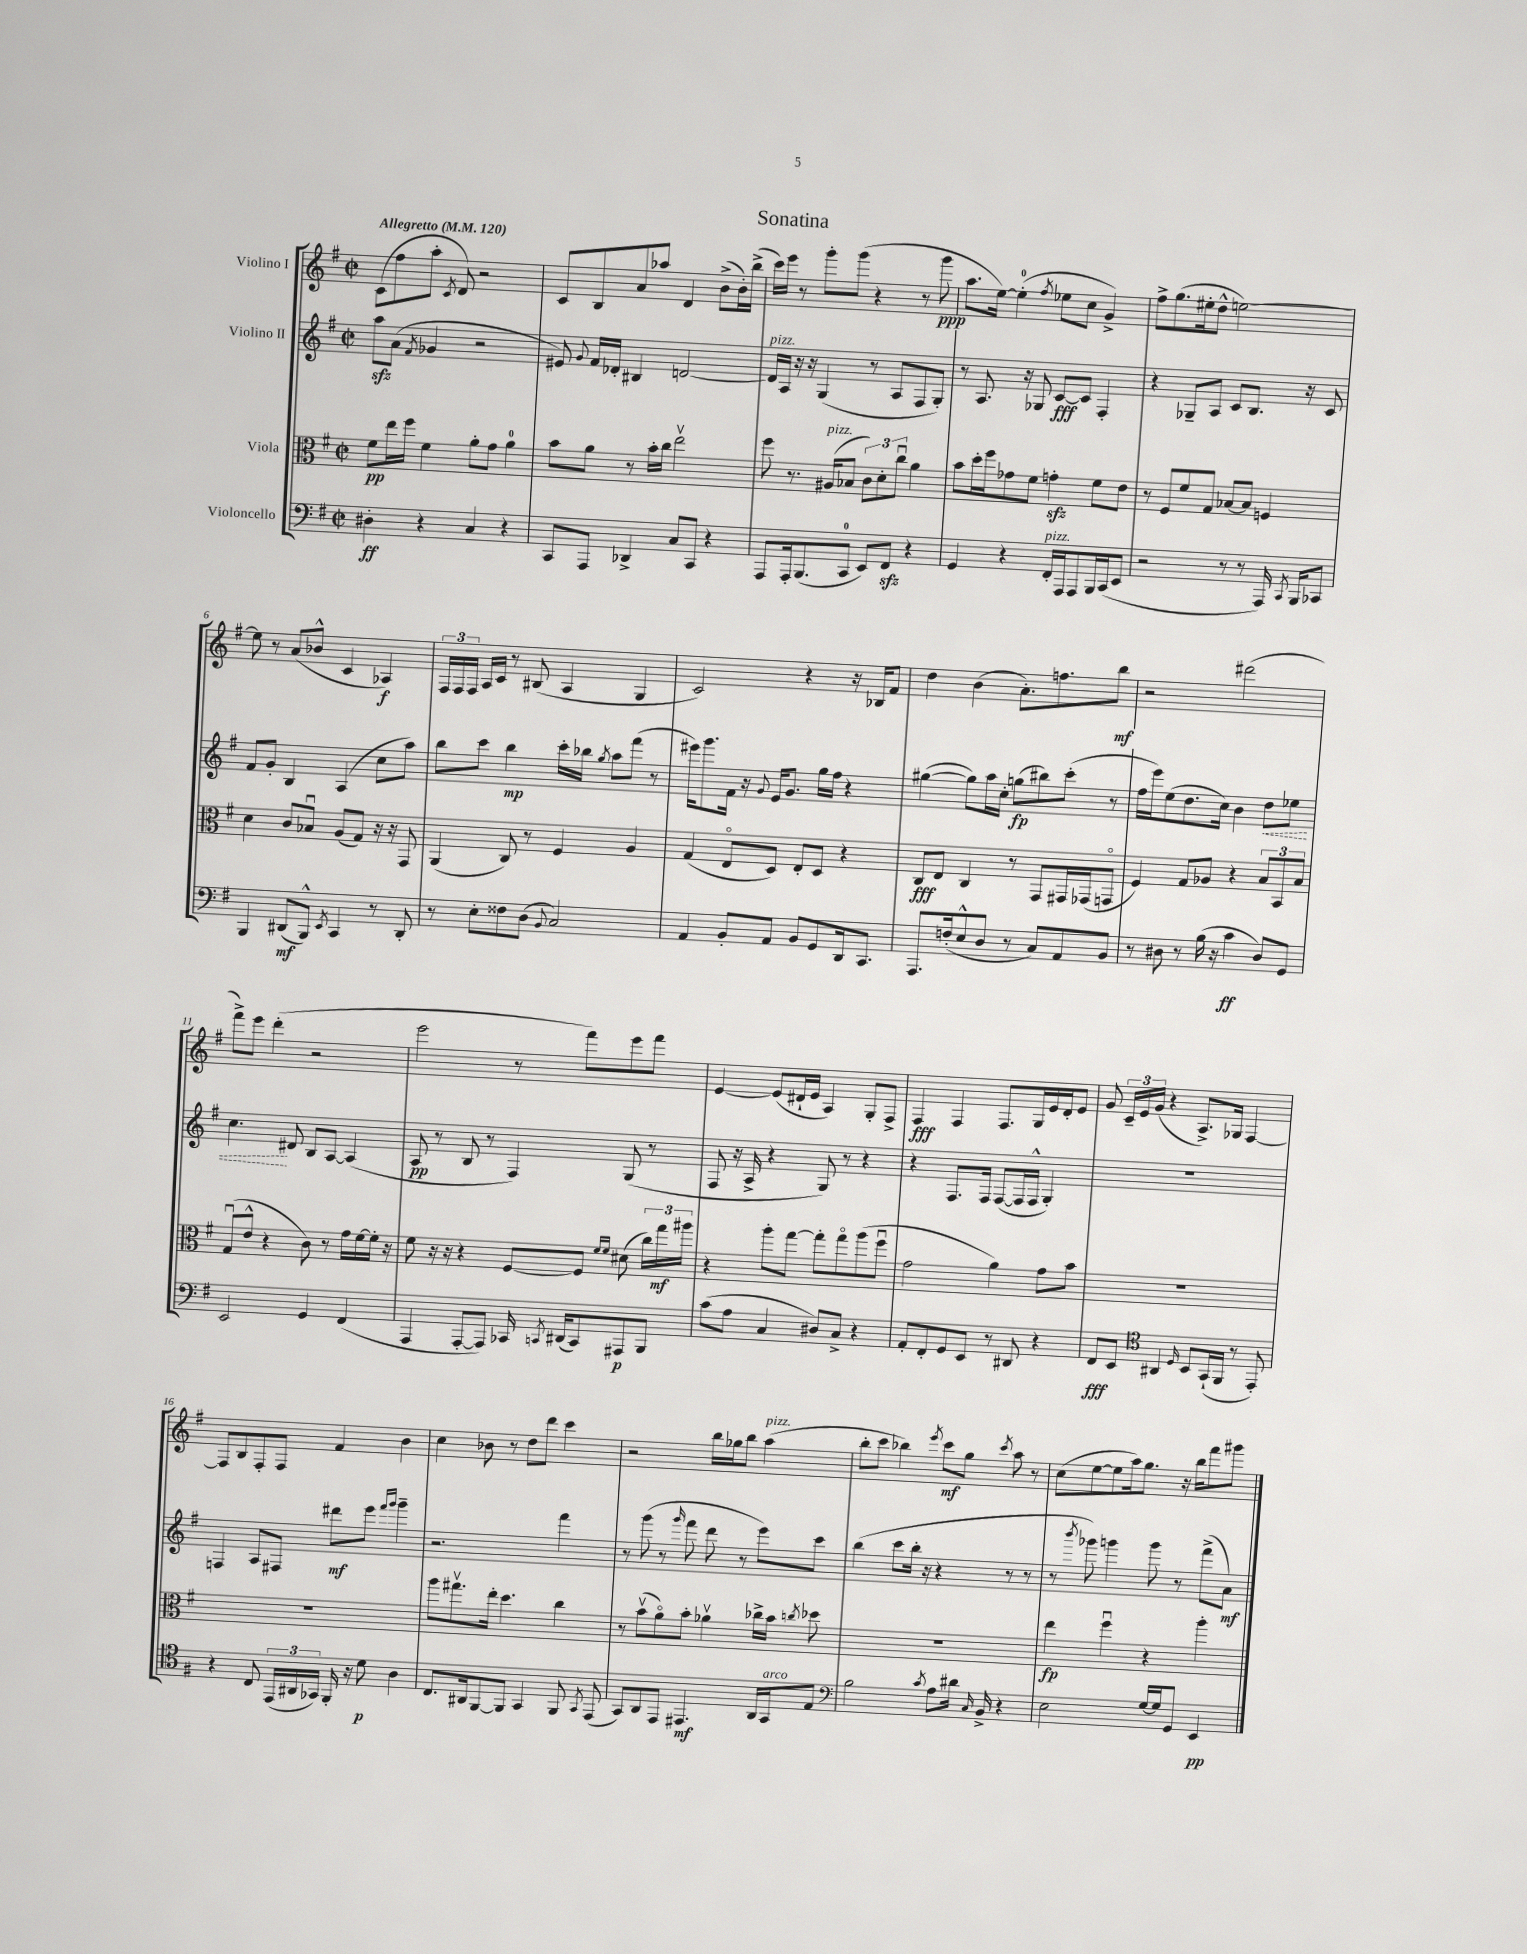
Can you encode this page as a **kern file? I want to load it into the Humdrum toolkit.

**kern	**kern	**kern	**kern
*staff4	*staff3	*staff2	*staff1
*clefF4	*clefC3	*clefG2	*clefG2
*k[f#]	*k[f#]	*k[f#]	*k[f#]
*M2/2	*M2/2	*M2/2	*M2/2
*met(c|)	*met(c|)	*met(c|)	*met(c|)
*MM120	*MM120	*MM120	*MM120
4D#'	8f#	8aa	(8c
.	16ee	(8a	8ff#
.	16ff#	.	.
.	.	8qf#	.
4r	4f#	4g-	8aa'
.	.	.	8qc
.	.	.	8d)
4C	8a'	2r	2r
.	8g	.	.
4r	4a	.	.
=	=	=	=
8CC	8b	8e#)	8c
.	.	8qqg	.
8AAA	8a	16f#	8B
.	.	16d-'	.
4DD-^	8r	4B#	8a
.	16b'	.	8aa-
.	16cc	.	.
8C	2eev	[2d	4d
8CC	.	.	.
4r	.	.	(8b^
.	.	.	16b')
.	.	.	(16bb^
=	=	=	=
8AAA	8ff#	16d]	16ccc)
.	.	16A	16eee
16AAA'	8.r	16r	8r
(8.BBB	.	16r	.
.	.	(4G	8ggg'
.	(16A#	.	.
8CC	8B-	.	(8ggg
8EE)	12c)	8r	4r
.	12d'	.	.
8FF#	.	8A	.
.	12ccu	.	.
4r	4a	8F#	8r
.	.	8G')	8ggg
=	=	=	=
4GG	8b	8r	8.aa
.	16dd'	8.A	.
.	16ff#	.	[16ee)
4r	8g-	.	(4ee']
.	.	16r	.
.	8f#	8G-	.
.	.	.	8qff#
16FF#'	4g'	[8c	8ee-
16AAA	.	.	.
8AAA	.	8c]	8cc
16BBB	8f#	4F#'	4g^)
(16CC	.	.	.
8EE	8e	.	.
=	=	=	=
2r	8r	4r	8ff#^
.	8F#	.	(8.gg
.	8f#	8G-~	.
.	.	.	16ee#'
.	8G	8A	8dd^^
8r	[8B-	8c	[2ee)
8r	8B-]	8.B	.
16AAA)	4F	.	.
8qCC	.	.	.
16BBB	.	16r	.
8CC-	.	8c	.
=	=	=	=
4BBB	4d	8f#	8ee]
.	.	8g'	8r
(8DD#	8c	4B	(8a
8BBB^^)	8B-u	.	8b-^^
8qEE	.	.	.
4CC	(8A	(4A	4c
.	8G)	.	.
8r	16r	8cc	4A-)
.	16r	.	.
8DD#'	8GG	8aa)	.
=	=	=	=
8r	(4AA	8bb	24F#
.	.	.	24F#
.	.	.	24F#
8E'	.	8ccc	16A
.	.	.	16c
8F##	8C)	4bb	8r
(8D	8r	.	(8B#
8qqBB	.	.	.
2C)	4F#	16ccc'	4A
.	.	16bb-	.
.	.	8qgg	.
.	.	8aa	.
.	4A	(8fff#	4G
.	.	8r	.
=	=	=	=
4AA	(4G	16eee#)	2c)
.	.	8.ggg	.
8BB'	8Eo	16f#	.
.	.	16r	.
.	.	8qqg	.
8AA	8D)	16e	.
.	.	8.g	.
8BB	8E'	.	4r
8GG	8D	16gg	.
.	.	16ff#	.
16DD	4r	4r	16r
8.CC	.	.	16B-
.	.	.	8f#
=	=	=	=
8.AAA	8C	([4gg#	4dd
.	8E	.	.
(16F'	.	.	.
8E^^	4C	8gg#])	(4b
8D	.	16aa	.
.	.	16cc'	.
8r	8r	(8gg	8.a')
8C)	8GG	8bb#)	.
.	.	.	8.ff
8AA	16GG#	(8ccc'	.
.	(16GG-	.	.
8BB	8GGo	8r	8bb
=	=	=	=
8r	4F#)	16ff#	2r
.	.	16eee)	.
8D#	.	(8ee	.
8r	8G	8.dd	.
(16B	8A-	.	.
16r	.	16cc)	.
4c	4r	4b	(2ddd#
8D#)	12B	8dd	.
.	12BB	.	.
8GG	.	8ee-	.
.	12B	.	.
=	=	=	=
2EE	(8Gu	4.cc	8fff#^)
.	8e^^	.	8eee
.	4r	.	(4ddd'
.	.	8d#	.
4GG	8c)	8B	2r
.	8r	[8A	.
(4FF#	16g	(4A]	.
.	[16f#	.	.
.	16f#']	.	.
.	16r	.	.
=	=	=	=
4AAA	8f#	8A	2eee
.	16r	8r	.
.	16r	.	.
[8AAA'	4r	8B	.
8AAA])	.	8r	.
16CC-	[8F#	4F#)	8r
8qCC	.	.	.
(16DD#	.	.	.
8CC)	8F#]	.	8fff#)
.	16qqf#	.	.
.	16qqf#	.	.
8AAA#	(8d#	(8G	8eee
8BBB	24cc)	8r	8fff#
.	24gg	.	.
.	24aa#	.	.
=	=	=	=
(8c	4r	8F#	[4e
8A	.	16r	.
.	.	16A^	.
4C	8aa'	4r	(8e]
.	[8gg	.	16d#`
.	.	.	16e
8D#)	8gg']	8G)	4A)
8C^	8ggo	8r	.
4r	(8aa	4r	8G'
.	8ff#u	.	8F#^
=	=	=	=
8AA'	2g	4r	4F#
8FF#'	.	.	.
8GG	.	8.F#	4F#
8EE	.	.	.
.	.	16F#	.
8r	4a)	([8F#	8.F#
8DD#	.	16F#]	.
.	.	16F#^^	16G
4r	8g	4G')	16e
.	.	.	16d'
.	8b	.	8e
=	=	=	=
8FF#	1r	1r	8g
8EE	.	.	24c~
.	.	.	24e
.	.	.	(24g
*clefC4	*	*	*
4AA#	.	.	4r
16qqD	.	.	.
8BB	.	.	8.A^)
(16GG`	.	.	.
16FF#	.	.	16G-
8r	.	.	[4F#
8EE')	.	.	.
=	=	=	=
4r	1r	4F	8F#]
.	.	.	8B
8C	.	8A	8F#'
(24EE	.	8F#	8F#
24AA#	.	.	.
24GG-)	.	.	.
16FF#'	.	8ddd#	4f#
16r	.	.	.
8d	.	8eee	.
.	.	16qqfff#	.
.	.	16qqggg	.
4A	.	4ggg~	4b
=	=	=	=
8.C	8aa	2.r	4cc
.	8.gg#v	.	.
16AA#	.	.	.
[8FF#	.	.	8b-
.	16ee'	.	.
8FF#]	4.dd	.	8r
4GG	.	.	8dd
.	.	.	8ddd
8FF#	4cc	4fff#	4ccc
8qGG	.	.	.
(8EE	.	.	.
=	=	=	=
8GG)	8r	8r	2r
8AA	(8bv	(8ggg	.
8EE	8ao)	8r	.
.	.	16qqggg	.
4.EE#	8b'	8fff#	.
.	4a-v	8ddd	16bb
.	.	.	16gg-
.	.	8r	8bb
16AA	16cc-^	8eee)	(4aa
16GG	16b	.	.
.	8qcc	.	.
8E	8dd-	8ccc	.
=	=	=	=
*clefF4	*	*	*
2B	1r	(4bb	8bb'
.	.	.	8ccc
.	.	8ccc	4bb-)
.	.	16bb'	.
.	.	16r	.
8qc	.	.	8qeee
8A	.	4r	8ccc
16d#	.	.	8gg
16qqC	.	.	.
16BB^	.	.	.
.	.	.	8qccc
4r	.	8r	8aa
.	.	8r	8r
=	=	=	=
2E	4ee	8r	(8cc
.	.	8qbbb	.
.	.	8ggg-)	[8ee
.	4ff#u	4ggg	8ee]
.	.	.	16aa)
.	.	.	8.gg
[16G	4r	8ggg	.
16G]	.	.	.
8GG	.	8r	16r
.	.	.	16bb
4EE	4aa'	(8fff#^	8fff#
.	.	8a)	8ggg#
==	==	==	==
*-	*-	*-	*-
